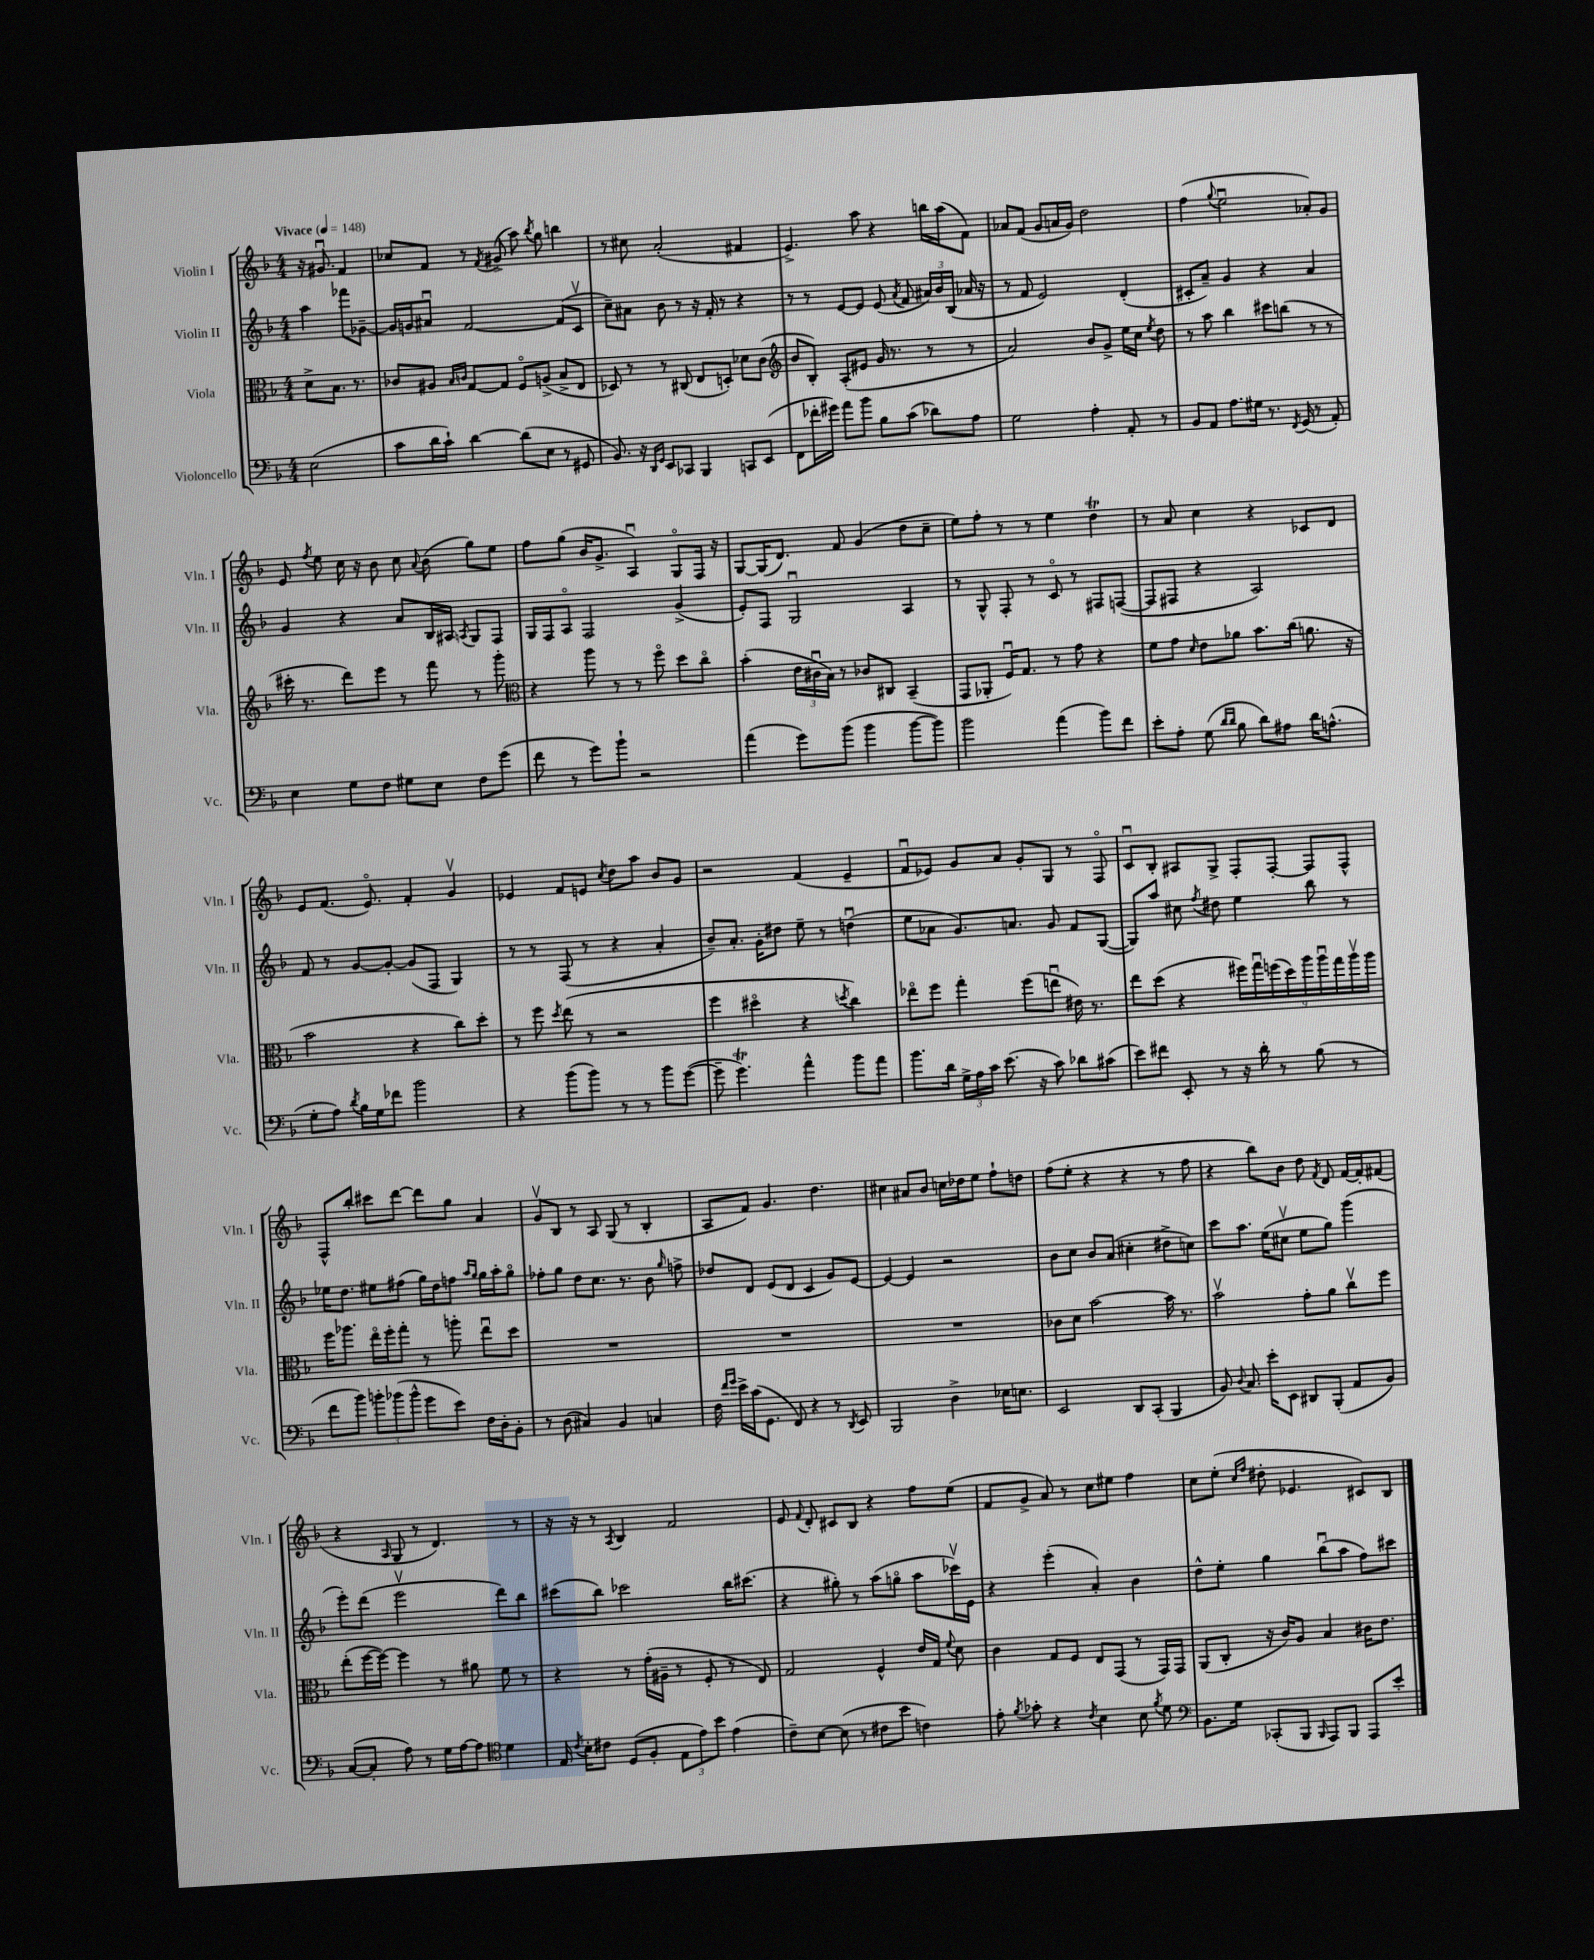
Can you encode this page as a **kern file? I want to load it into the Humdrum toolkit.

**kern	**kern	**kern	**kern
*staff4	*staff3	*staff2	*staff1
*clefF4	*clefC3	*clefG2	*clefG2
*k[b-]	*k[b-]	*k[b-]	*k[b-]
*M4/4	*M4/4	*M4/4	*M4/4
*MM148	*MM148	*MM148	*MM148
(2E\	8d^\L	4aa\	16r
.	.	.	8.g#u/
.	8.B-\J	.	.
.	.	8fff-\L	4f/
.	8.r	.	.
.	.	[8g-~\J	.
=	=	=	=
8c\L	8c-/L	16g-/]LL	8cc-/L
.	.	16g/J	.
16d\L	8A#/J	8a#u/J	8f/J
16c`\JJ)	.	.	.
.	16qqB-/LL	.	.
.	16qqc/JJ	.	.
[4d\	[8G/L	[2f/	8r
.	.	.	8qf/
.	8G/]J	.	(8g#^/
(8d\]L	8Fo/L	.	8aa\)
.	.	.	8qbb-/
8E\J	(8A^/J	.	8gg\
8r	8B-^/L	(8f/]L	4bb\
8GG#/	8E/J	8cv/J	.
=	=	=	=
8.BB-/)	8D-/)	8cc~\L)	8r
.	8r	8a#\J	8cc#\
16r	.	.	.
16qqDD/LL	.	.	.
16qqGG/JJ	.	.	.
8EE/L	8r	8b-\	(2a'/
8CC-/J	(8C#/	8r	.
4BBB-/	8E/L	16r	.
.	.	16f'/	.
.	8D'/J)	8r	.
8CC/L	8d-\L	4r	4f#/
(8EE/J	(8c\J	.	.
=	=	=	=
*	*clefG2	*	*
8FF\L	8b-/L	8r	4.e^/)
16f-'\L	8B-'/J)	8r	.
16g#\JJ)	.	.	.
8a\L	(8A'/L	[8e/L	.
8b-\J	8e#/J	8e/]J	8aa\
8B-\L	16g/	(8e/	4r
.	8.r	.	.
.	.	8qa/	.
(8c\J	.	8f/	.
8d-\L)	8r	24a#/LL)	16bb\LL
.	.	24b-/	.
.	.	.	(16aa\J
.	.	(24B-/JJ	.
8A\J	8r	16a-/	8f\J)
.	.	16r	.
=	=	=	=
2G\	2a/)	8r	8a-/L
.	.	8f/	(8f/J
.	.	2e/)	8g/L
.	.	.	16a/L
.	.	.	16g/JJ)
4A'\	8b-/L	.	2dd\
.	8g^/J	.	.
8AA'/	16ee\LL	(4d'/	.
.	16cc\JJ	.	.
.	8qee/	.	.
8r	8dd\	.	.
=	=	=	=
8BB-/L	8r	8c#'/L	(4ff\
8AA/J	8aa\	8a~/J)	.
.	.	.	8qqgg/
8.A\L	4bb-\	4g/	2eeu\
16G#\Jk	.	.	.
8.r	8ccc#\L	4r	.
.	(8bb\J	.	.
8qFF/	.	.	.
(16GG/	.	.	.
8r	8r	4a/	8a-'/L)
8AA'/)	8r	.	8g/J
=	=	=	=
4E\	16ccc#'\	4g/	8e/
.	8.r	.	.
.	.	.	8qff/
.	.	.	8ee\
8G\L	8ddd\L)	4r	16cc\
.	.	.	16r
8F\J	8eee\J	.	8b-\
8G#\L	8r	8a/L	8cc\
.	.	.	8qqa/
8E\J	8fff\	16B-/L	(8b-\
.	.	16A#/JJ	.
.	.	8qA/	.
8F\L	8r	8G/L	8gg\L)
(8g\J	8ggg'\	8F/J	8ee\J
=	=	=	=
*	*clefC3	*	*
8f\	4r	16G/LL	8ff\L
.	.	16F/J	.
8r	.	8Ao/J	(8gg\J
8g\L)	8aa\	2F/	16b-/LK
.	.	.	8.g^/J
8b-`\J	8r	.	.
2r	8r	.	4Au/)
.	8ffo\	.	.
.	8dd\L	(4g^/	8Go/L
.	8cco\J	.	16F/Jk
.	.	.	16r
=	=	=	=
(4a\	(4b-'\	8e'/L)	[8G/L
.	.	8F/J	(16G/]K
.	.	.	8.d/J)
8g\L)	24e\LL	2Gu/	.
.	24c#u\	.	.
.	24B-\JJ)	.	.
(8b-\J	8r	.	8f/
4b-\	8c-/L	.	(4g/
.	8C#/J	.	.
[8b-\L	(4BB-~/	4A/	8dd\L
8b-\]J)	.	.	8cc~\J
=	=	=	=
2b-\	8GG/L	8r	8ee\L)
.	8AA-'/J	8G^^/	8ff'\J
.	16Fu/LK)	8F'/	8r
.	8.G/J	.	.
.	.	8r	8r
(4a\	8r	8co/	4ee\
.	8g\	8r	.
8b-\L)	4r	8F#/L	4dd\
8f\J	.	([8F/J	.
=	=	=	=
8e'\L	8f\L	8F/]L	8r
8A'\J	8g\J	8F#/J	8a/
.	16qqd/	.	.
(8G\	8e\L	4r	4cc\
16qqd/LL	.	.	.
16qqd/JJ	.	.	.
8B-\	8a-\J	.	.
8d\L)	8.b-\L	2A/)	4r
8A#\J	.	.	.
.	(16cc\Jk	.	.
16d\LK	8.a\	.	8c-/L
(8.A^^\J	.	.	.
.	.	.	8d/J
.	16r	.	.
=	=	=	=
8G'\L	2b-\	8f/	8e/L
8A\J)	.	8r	(8.f/J
8qd/	.	.	.
16B-\LL	.	[8g/L	.
16G\J	.	.	8.eo/)
8f-\J	.	8g'/_J	.
2b-\	4r	(8g/]L	4f'/
.	.	8F/J	.
.	8cc\L)	4G/)	4gv/
.	8dd'\J	.	.
=	=	=	=
4r	8r	8r	4e-/
.	8ff\	8r	.
.	8qdd/	.	.
(8b-\L	(8ee\	(8F/	8f/L
8b-\J)	8r	8r	8e/J
.	.	.	8qcc/
8r	2r	4r	8dd\L
8r	.	.	8aa\J
8b-\L	.	4a'/	8b-/L
([8g\J	.	.	8g/J
=	=	=	=
8g~\]	4ff\	8b-~/L)	2r
4.g\)	.	8.a'/J	.
.	4dd#o\	.	.
.	.	16g'\LK	.
.	.	8dd#\J	.
4a^^\	4r	8ee~\	(4f/
.	.	8r	.
.	8qdd/	.	.
8b-\L	4cc\)	(4ddu\	4e~/
8a\J	.	.	.
=	=	=	=
8.b-\L	8ee-o\L	8ee\L	8fu/L
.	8ff\J	8a-\J	8e-/J)
16d\Jk	.	.	.
24G^\LL	4gg'\	8.g/L)	8g/L
24A\	.	.	.
24c\JJ	.	.	.
(8.e\	.	.	8a/J
.	.	8.a/J	.
.	(8ff\L	.	8g'/L
16r	.	.	.
8c\)	8eeu\J	8g/	8G/J
8d-\L	16e#\)	8f/L	8r
.	8.r	.	.
(8c#\J	.	([8G/J	8Fo/
=	=	=	=
8e\L)	8ee\L	8G/]L)	8cu/L
8f#\J	(8dd\J	8aa/J	8B-'/J
8EE'/	4r	8cc#\	8A#/L
.	.	8qff/	.
8r	.	8dd#\	8G^/J
16r	18ff#\LL)	4ee\	8F'/L
.	18ggu\	.	.
16d'\	.	.	.
.	(18ff\	.	.
8r	.	.	[8F'/J
.	18dd\)	.	.
.	18aa\	.	.
(8B-\	.	8bb-\	8F/]L
.	18aau\	.	.
.	18gg\	.	.
8r	.	8r	8F^^/J
.	18aav\	.	.
.	18aa\JJ	.	.
=	=	=	=
8f\L	16ff\LK	16ee-\LK	8F^^/L
.	8.aa-\J	8.dd\J	.
8b-\J)	.	.	8bb-'/J
12b'\L	16eeo\LL	8ee#\L	8ccc#\L
.	16ff'\J	.	.
(12b-\	.	.	.
.	8gg'\J	(8ff#\J	[8ddd\J
12b-^^\J	.	.	.
8g\L	8r	16gg\LL)	8ddd\]L
.	.	16dd\J	.
8e\J)	8aa'\	8ff\J	8gg\J
.	.	16qqaa/LL	.
.	.	16qqgg/JJ	.
16F\LL	8eeu\L	16gg\LL	4a/
16D'\J	.	16aa'\J	.
8BB-'\J	8dd\J	8ggo\J	.
=	=	=	=
8r	1r	8ff-'\L	8gv/L
(8D\	.	8gg\J	8B-/J
4C#/)	.	8dd\L	8r
.	.	8.cc\J	8A/
4BB-/	.	.	(8G/
.	.	8.r	.
.	.	.	8r
4C/	.	8b-\	4B-'/
.	.	16qqgg/	.
.	.	8ff^\	.
=	=	=	=
16F\	1r	8dd-/L	8A/L
16qqf/LL	.	.	.
16qqg/JJ	.	.	.
16e^\LL	.	.	.
(16c\J	.	8d/J	8f/J)
8.GG\J	.	.	.
.	.	(8e/L	4.g/
8FF/)	.	8d/J	.
4r	.	4c/	.
.	.	.	4.dd\
8r	.	8g/L)	.
8qDD/	.	.	.
8EE/	.	[8e/J	.
=	=	=	=
2BBB-/	1r	4e/_	4cc#\
.	.	4e/]	8a#/L
.	.	.	8b-/J
4D^\	.	2r	16cc\LL
.	.	.	16dd-\J
.	.	.	8ee\J
16E-\LK	.	.	8ff`\L
8.E\J	.	.	.
.	.	.	8dd\J
=	=	=	=
2EE/	8c-\L	8b-\L	(8ff\L
.	8d\J	8cc\J	8ee'\J
.	[2b-\	8b-/L	4r
.	.	(8a/J	.
8DD/L	.	4cc#'\	4r
(8CC'/J	.	.	.
4BBB-/	16b-\]	8dd#^\L	8r
.	8.r	.	.
.	.	8cc\J)	8ff\
=	=	=	=
8BB-/)	2b-v\	8ccc\L	4r
8qqD/	.	.	.
8.C/	.	8.aa\J	.
.	.	.	8bb-\L)
16e'\LK	.	(16ee\LK	.
8EE\J	.	8cc#v\J	8b-\J
8DD#/L	8g'\L	8ee\L	8dd\
.	.	.	8qf/
(8BBB-'/J	8a\J	8gg\J)	8d/
8AA/L	8ccv\L	(4ggg\	[16f/LL
.	.	.	16f'/]J
8BB-/J)	8ff\J	.	(8f#/J
=	=	=	=
([8C/L	(8ee'\L	8eee'\L)	4r
8C'/]J	[16ff\L	(8ddd\J	.
.	16ff\_JJ)	.	.
.	.	.	16qqA/
8A\)	4ff\]	2eeev\	8G/
8r	.	.	8r
16G\LL	8r	.	4.d/)
[16A\J	.	.	.
8A\]J	8a#\	.	.
*clefC4	*	*	*
4d\	8f\	8ddd\L)	.
.	8r	8bb-\J	8r
=	=	=	=
16E/	4r	(8ccc#\L	16r
8qc/	.	.	.
16B-'\LK	.	.	16r
8c#\J	.	8bb-\J)	8r
.	.	.	8qA/
(8D/L	8r	2ccc-\	4B-/
8F'/J	(16g'\LL	.	.
.	16A#~\JJ	.	.
12E\L	8r	.	2f/
12e\)	.	.	.
.	8F'/	.	.
12b-\J	.	.	.
(4e\	8r	16bb-\LK	.
.	.	(8.ccc#\J	.
.	8E/)	.	.
=	=	=	=
8c~\L)	2G/	4r	8e/
.	.	.	8qqf/
[8B-\J	.	.	8d'/
(8B-\]	.	8gg#'\)	8c#/L
8r	.	8r	8B-/J
8c#\L	4F^^/	(8aa\L	4r
8b-\J	.	8ggo\J	.
4c\)	16e/LL	8aa\L	8ff\L
.	16G/JJ	.	.
.	8qqf/	.	.
.	8d\	16ccc-v\L)	(8ee\J
.	.	16e\JJ	.
=	=	=	=
8e'\	4c\	4r	8f/L
8qf/	.	.	.
8g-'\	.	.	8g^/J
4r	8G/L	(4eee'\	8a/)
.	8F/J	.	8r
8qc/	.	.	.
4B-\	8E/L	4a'/)	8cc\L
.	(8GG/J	.	8ee#\J
8B-\	8r	4b-\	4ff\
8qf/	.	.	.
8d\	16GG/LL)	.	.
.	16GG/JJ	.	.
=	=	=	=
*clefF4	*	*	*
8.BB-\L	(8AA/L	8dd^^\L	8cc\L
.	8C'/J	8ee'\J	(8ee'\J
16G\Jk	.	.	.
.	.	.	16qqcc/LL
.	.	.	16qqff/JJ
(8CC-'/L	16r	4gg\	8dd#'\
.	16c/LK)	.	.
8BBB-/J	8A/J	.	4.e-/
16qqBBB-/	.	.	.
8AAA/L)	4B-/	(8bb-u\L	.
8BBB-/J	.	8aa\J	.
8AAA/L	16c#\LK	8ff\L)	8c#/L)
.	8.e\J	.	.
8e'/J	.	8ccc#\J	8B-/J
==	==	==	==
*-	*-	*-	*-
